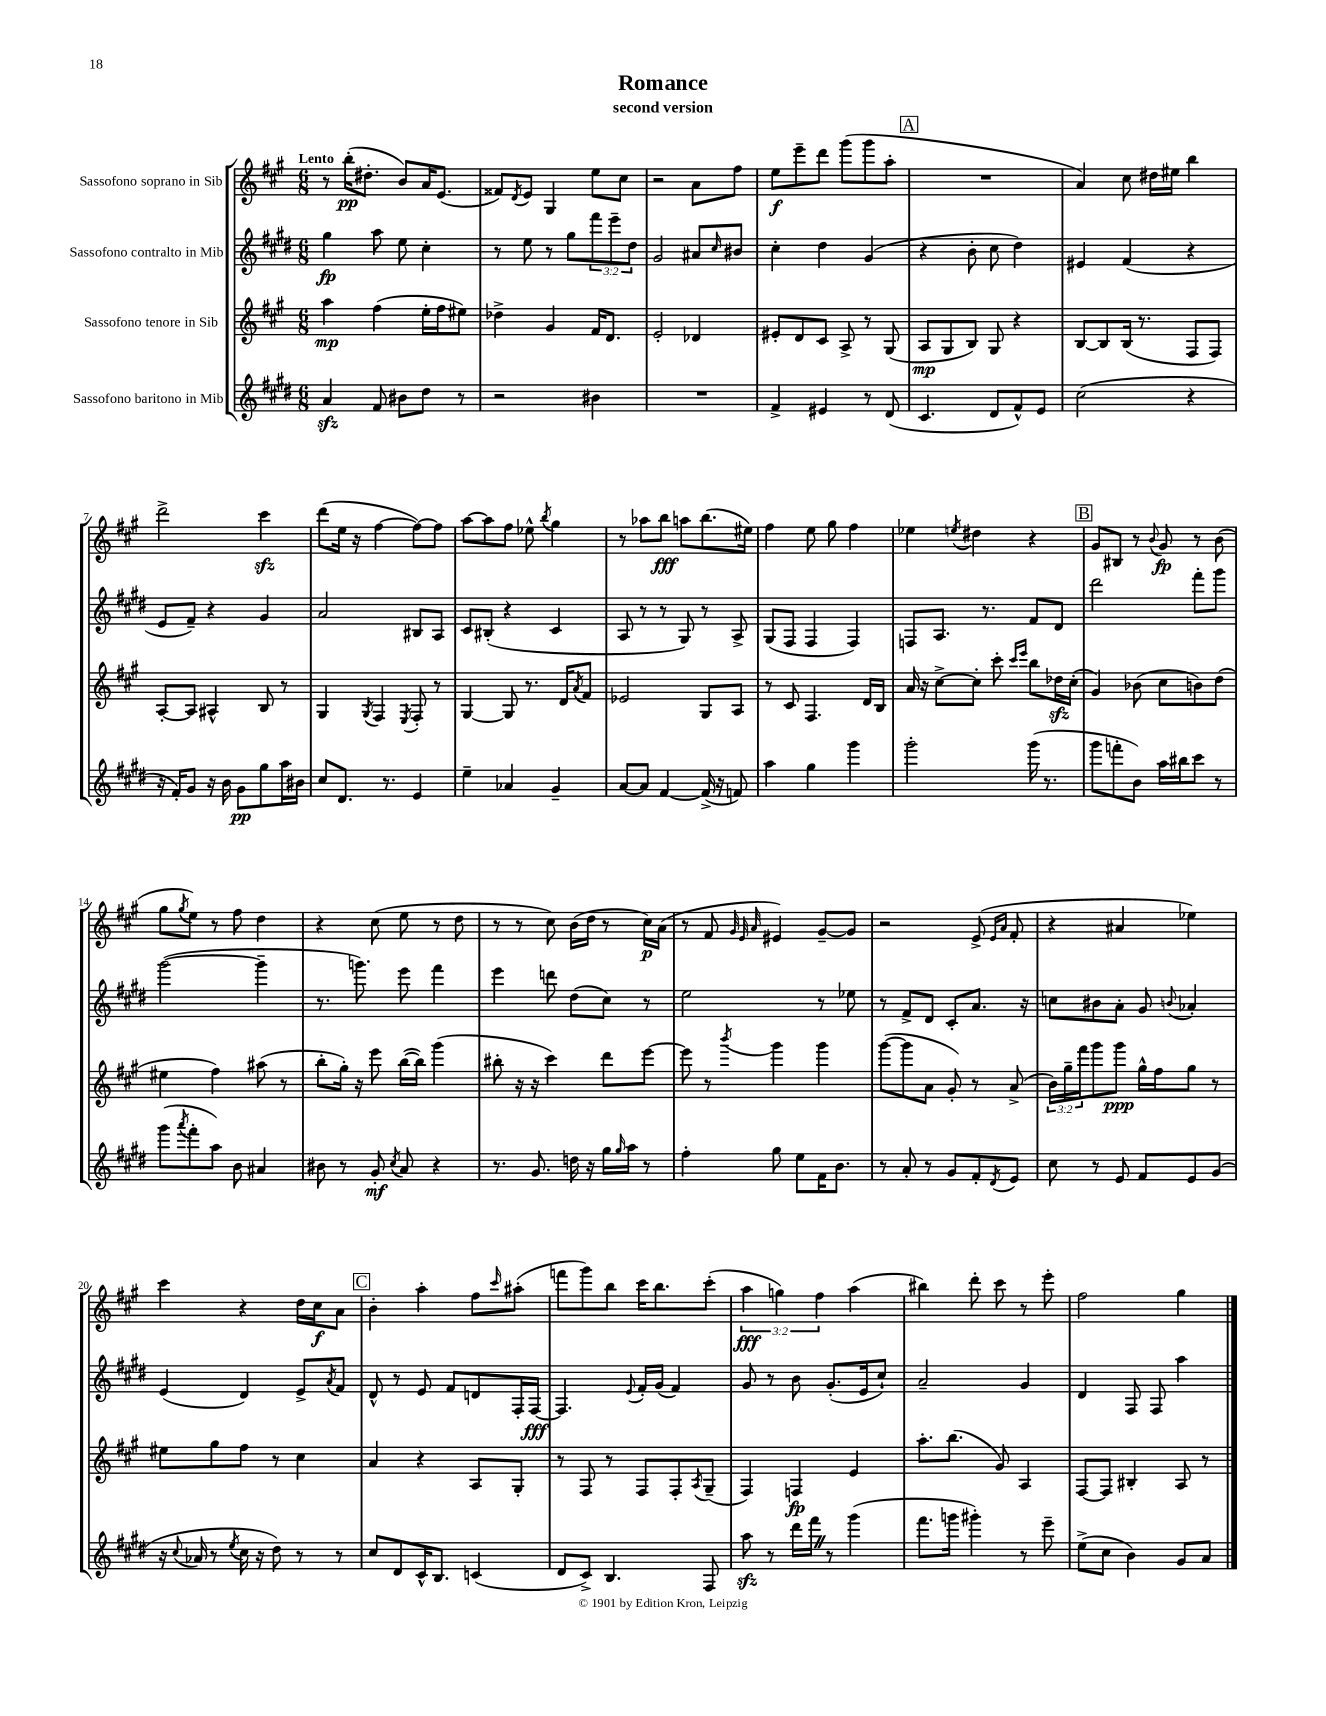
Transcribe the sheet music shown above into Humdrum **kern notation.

**kern	**kern	**kern	**kern
*staff4	*staff3	*staff2	*staff1
*clefG2	*clefG2	*clefG2	*clefG2
*k[f#c#g#d#]	*k[f#c#g#]	*k[f#c#g#d#]	*k[f#c#g#]
*M6/8	*M6/8	*M6/8	*M6/8
4a/	4aa\	4gg#\	8r
.	.	.	(16bb'\LK
.	.	.	8.dd#'\J
8f#/	(4ff#\	8aa\	.
8b#\L	.	8ee\	8b/L)
8dd#\J	16ee'\LL	4cc#'\	16a/K
.	16ff#\J	.	(8.e/J
8r	8ee#\J)	.	.
=	=	=	=
2r	4dd-^\	8r	8f##/L)
.	.	.	8qd/
.	.	8ee\	8e/J
.	4g#/	8r	4G#/
.	.	8gg#\L	.
4b#\	16f#/LK	12fff#\	8ee\L
.	8.d/J	.	.
.	.	12eee~\	.
.	.	.	8cc#\J
.	.	12dd#\J	.
=	=	=	=
2.r	2e'/	2g#/	2r
.	4d-/	8a#/L	8a\L
.	.	16qqcc#/	.
.	.	8b#/J	8ff#\J
=	=	=	=
4f#^/	8e#'/L	4cc#'\	8ee\L
.	8d/	.	8eee~\
4e#/	8c#/J	4dd#\	8ddd\J
.	8A^/	.	(8ggg#\L
8r	8r	(4g#/	8ggg#\
(8d#/	(8G#/	.	8aa'\J
=	=	=	=
4.c#/	8A/L	4r	2.r
.	8G#/	.	.
.	8B/J)	8b'\	.
8d#/L	8G#/	8cc#\	.
8f#^^/)	4r	4dd#\)	.
8e/J	.	.	.
=	=	=	=
(2cc#\	[8B/L	4e#/	4a/)
.	8B/]	.	.
.	(16B/Jk	(4f#/	8cc#\
.	8.r	.	.
.	.	.	16dd#\LL
.	.	.	16ee#\JJ
4r	8F#/L	4r	4bb\
.	8F#/J)	.	.
=	=	=	=
16r	[8A'/L	8e/L	2ddd^\
16f#'/LK)	.	.	.
8g#/J	8A/]J	8f#~/J)	.
16r	4A#^^/	4r	.
16b\	.	.	.
8g#\L	.	.	.
8gg#\	8B/	4g#/	4ccc#\
16aa\L	8r	.	.
16b#\JJ	.	.	.
=	=	=	=
8cc#/L	4G#/	2a/	(8ddd\L
8.d#/J	.	.	16ee\Jk
.	.	.	16r
.	8qG#/	.	.
.	4F#/	.	[4ff#\
8.r	.	.	.
.	8qE/	.	.
4e/	8F#'/	8B#/L	8ff#\_L)
.	8r	8A/J	8ff#\]J
=	=	=	=
4ee~\	[4G#/	8c#/L	[8aa\L
.	.	(8B#'/J	8aa\]
4a-/	8G#/]	4r	8ff#\J
.	8.r	.	8ee-^^\
.	.	.	8qbb/
4g#~/	.	4c#/	4gg#\
.	16d/LK	.	.
.	8qa/	.	.
.	8f#/J	.	.
=	=	=	=
[8a/L	2e-/	8A/	8r
8a/]J	.	8r	8aa-\L
[4f#/	.	8r	8bb\J
.	.	8G#/)	8aa\L
(16f#^/]	8G#/L	8r	(8.bb\
16r	.	.	.
8f/)	8A/J	8A^/	.
.	.	.	16ee#\Jk)
=	=	=	=
4aa\	8r	(8G#/L	4ff#\
.	8c#/	8F#/J	.
4gg#\	4.F#/	4F#/	8ee\
.	.	.	8gg#\
4ggg#\	.	4F#/)	4ff#\
.	16d/LL	.	.
.	16B/JJ	.	.
=	=	=	=
2ggg#'\	16a/	8F/L	4ee-\
.	16r	.	.
.	[8cc#^\L	8.A/J	.
.	.	.	8qee/
.	8cc#'\]J	.	4dd#\
.	.	8.r	.
.	8ccc#'\	.	.
.	16qqccc#/LL	.	.
.	16qqeee/JJ	.	.
(16ggg#\	8bb\L	8f#/L	4r
8.r	.	.	.
.	16dd-\L	8d#/J	.
.	(16cc#'\JJ	.	.
=	=	=	=
8ggg#\L	4g#/)	2ddd#\	8g#/L
8fff'\	.	.	8B#/J
8b\J)	(8b-\	.	8r
.	.	.	8qqb/
16aa\LL	8cc#\L	.	8g#/
16bb#\J	.	.	.
8ccc#\J	8b\)	8fff#'\L	8r
8r	(8dd\J	8ggg#\J	(8b\
=	=	=	=
(8ggg#\L	4ee#\	([2ggg#\	8gg#\L
8qaaa/	.	.	8qgg#/
8fff#'\	.	.	8ee\J)
8aa\J)	4ff#\)	.	8r
8b\	.	.	8ff#\
4a#/	(8aa#\	4ggg#~\]	4dd\
.	8r	.	.
=	=	=	=
8b#\	8bb'\L	8.r	4r
8r	16gg#'\Jk)	.	.
.	16r	8.ggg\)	.
8g#'/	8eee\	.	(8cc#\
8qcc#/	.	.	.
8a/	([16bb\LL	8eee\	8ee\
.	16bb\]JJ)	.	.
4r	(4ggg#\	4fff#\	8r
.	.	.	8dd\
=	=	=	=
8.r	8bb#'\	4eee\	8r
.	16r	.	8r
8.g#/	16r	.	.
.	4ccc#\)	8ddd\	8cc#\)
16dd\	.	(8dd#\L	(16b\LL
16r	.	.	16dd\JJ
16gg#\LL	8ddd\L	8cc#\J)	8r
16qqgg#/	.	.	.
16aa\JJ	.	.	.
8r	[8eee\J	8r	16cc#\LL)
.	.	.	(16a\JJ
=	=	=	=
4ff#'\	8eee\]	2ee\	8r
.	8r	.	8f#/
.	.	.	32qqg#/
.	.	.	32qqe/
.	8qbbb/	.	32qqa/
8gg#\	4ggg#\	.	4e#/)
8ee\L	.	.	.
16f#\K	4ggg#\	8r	[8g#~/L
8.b\J	.	.	.
.	.	8ee-\	8g#/]J
=	=	=	=
8r	([8ggg#\L	8r	2r
8a'/	8ggg#\]	8f#^/L	.
8r	8a\J	8d#/J	.
8g#/L	8g#'/)	8c#'/L	.
8f#'/	8r	8.a/J	(8e^/
.	.	.	16qqe/LL
8qd#/	.	.	16qqa/JJ
8e/J	(8a^/	.	8f#'/
.	.	16r	.
=	=	=	=
8cc#\	24b\LL)	8cc\L	4r
.	24gg#~\	.	.
.	24fff#\J	.	.
8r	8ggg#\	8b#\	.
8e/	8ggg#\J	8a'\J	4a#/
8f#/L	16gg#^^\LL	8g#/	.
.	16ff#\J	.	.
.	.	8qqb/	.
8e/	8gg#\J	4a-'/	4ee-\)
(8g#/J	8r	.	.
=	=	=	=
16r	8ee#\L	(4e/	4ccc#\
8qqcc#/	.	.	.
16a-/	.	.	.
8r	8gg#\	.	.
8qee/	.	.	.
16cc#\	8ff#\J	4d#/)	4r
16r	.	.	.
8dd#\)	8r	.	.
8r	4cc#\	8e^/L	16dd\LL
.	.	.	16cc#\J
.	.	8qa/	.
8r	.	8f#/J	8a\J
=	=	=	=
8cc#/L	4a/	8d#^^/	4b'\
8d#/	.	8r	.
16c#^^/K	4r	8e/	4aa'\
8.B/J	.	.	.
.	.	8f#/L	.
(4c/	8A/L	8d/	8ff#\L
.	.	.	16qqccc#/
.	8G#'/J	16F#'/L	(8aa#'\J
.	.	[16F#/JJ	.
=	=	=	=
8d#/L	8r	4.F#/]	8fff\L
8c#^/J)	8F#/	.	8ggg#\)
4.B/	8r	.	8bb\J
.	.	8qqe/	.
.	8F#/L	16f#'/LL	16ccc#\LK
.	.	(16g#/JJ	8.bb\
.	8F#'/	4f#/)	.
.	8qA/	.	.
8F#/	(8G#~/J	.	(8ccc#'\J
=	=	=	=
8aa\	4F#/)	8g#/	6aa\
8r	.	8r	.
.	.	.	6gg\)
16ddd#\LL	4F/	8b\	.
16fff#\JJ	.	.	.
.	.	.	6ff#\
8r	.	(8.g#'/L	.
(4ggg#\	4e/	.	(4aa\
.	.	16e/k	.
.	.	8cc#`/J)	.
=	=	=	=
8.fff#\L	8.aa'\L	2a~/	4bb#\)
16ggg\Jk	(8.bb\J	.	.
4ggg#'\)	.	.	8ddd'\
.	8g#/)	.	8ccc#\
8r	4A/	4g#/	8r
8eee~\	.	.	8eee'\
=	=	=	=
(8ee^\L	[8F#/L	4d#/	2ff#\
8cc#\J	8F#/]J	.	.
4b\)	4B#'/	8F#/	.
.	.	8F#/	.
8g#/L	8A/	4aa\	4gg#\
8a/J	8r	.	.
==	==	==	==
*-	*-	*-	*-
